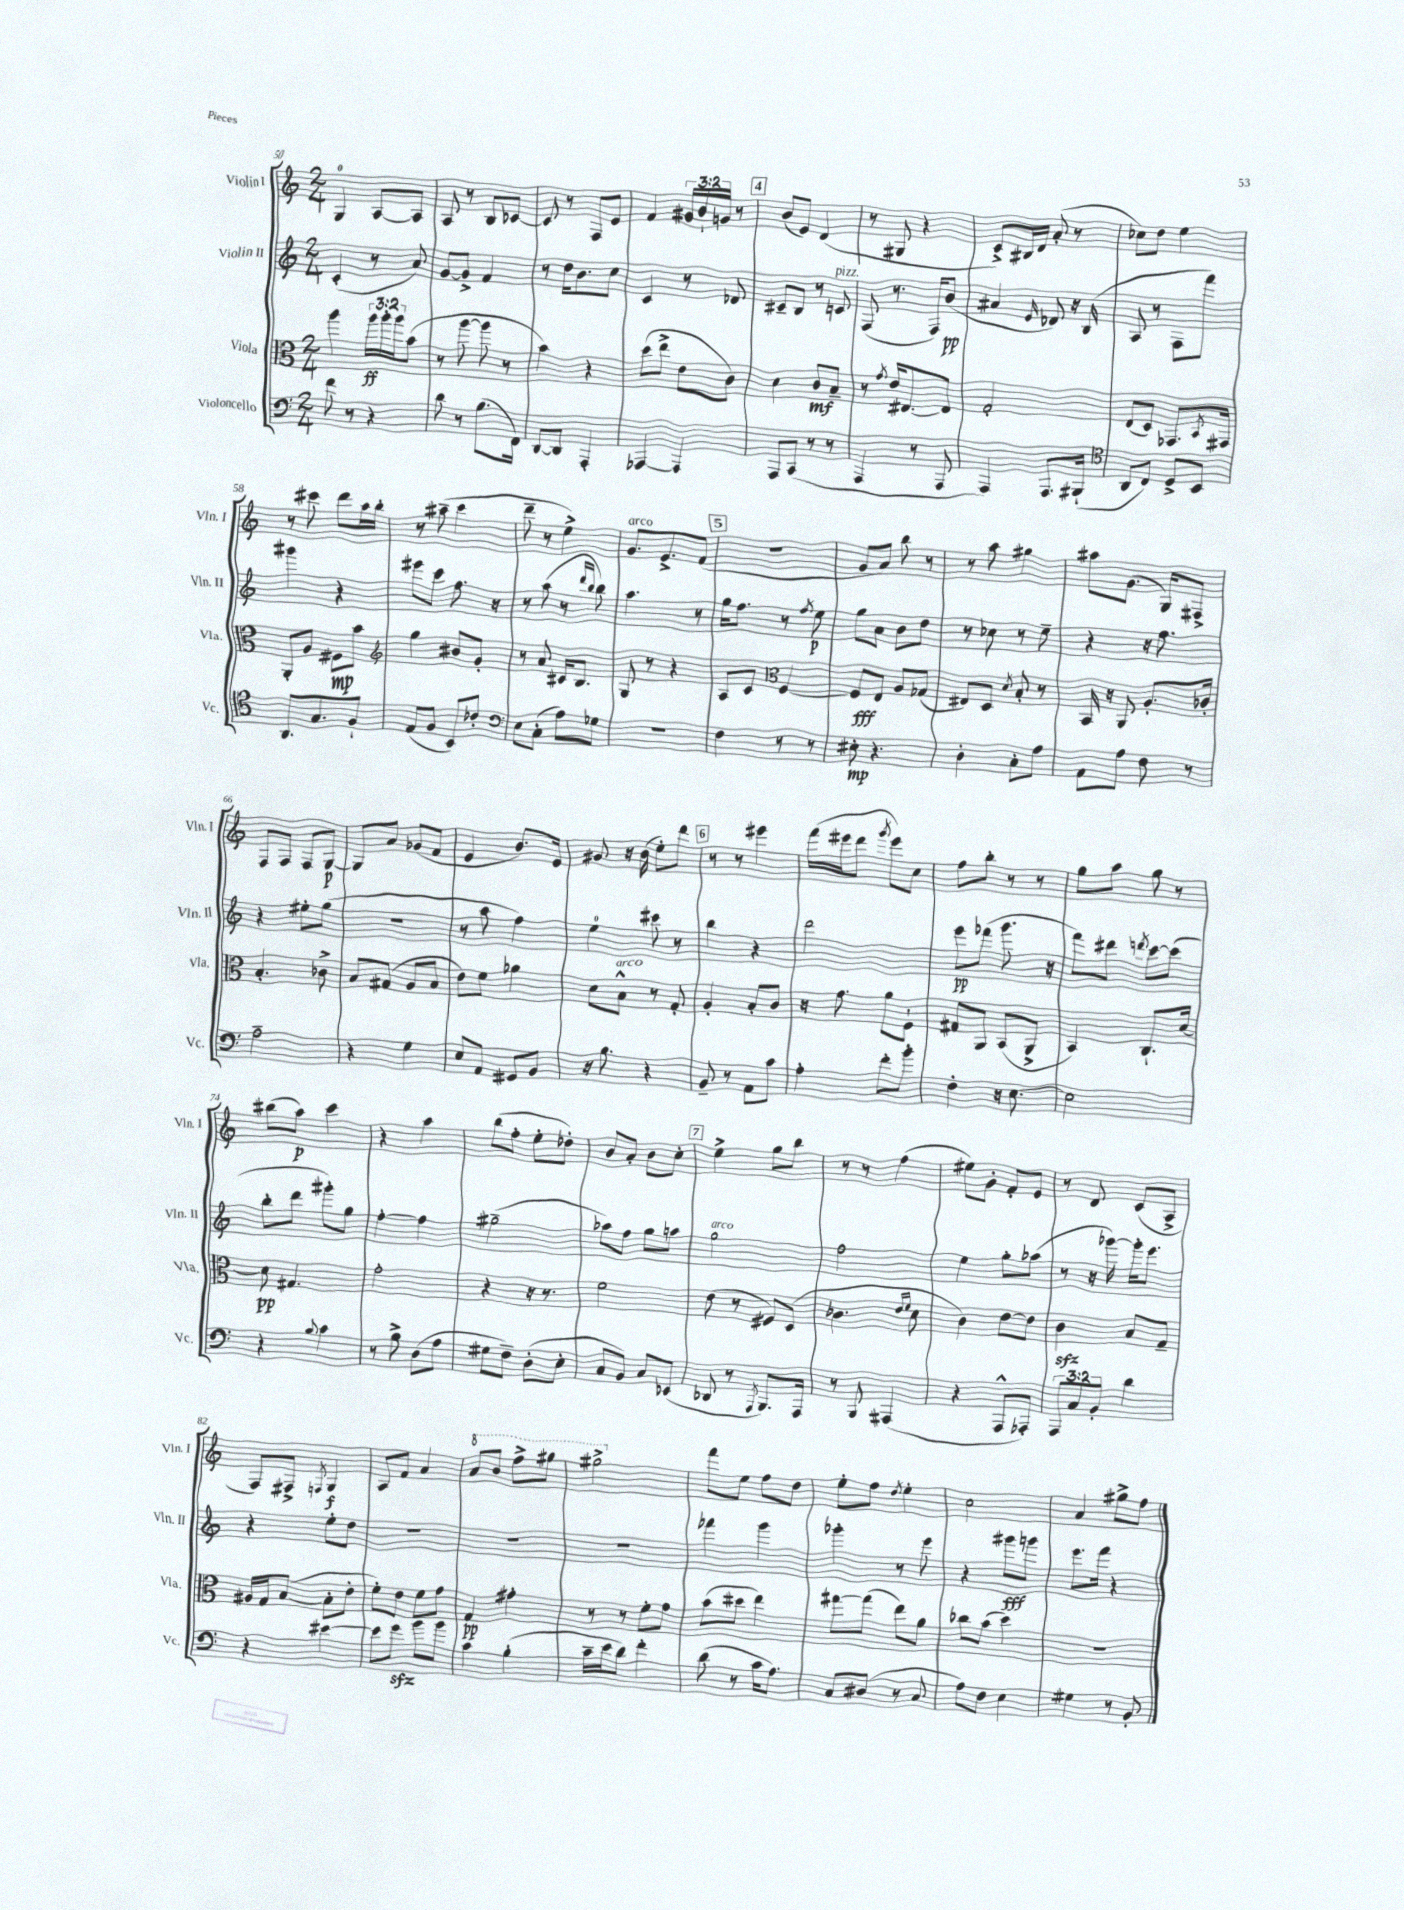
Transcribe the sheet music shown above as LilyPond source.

<<
\new StaffGroup <<
\new Staff = "s0" \with { instrumentName = "Violin I" shortInstrumentName = "Vln. I" } {
    \clef treble \key c \major \numericTimeSignature \time 2/4 \override Staff.TupletNumber.text = #tuplet-number::calc-fraction-text
    g4-0 a8~ a8 |
    a8 r8 b8 ces'8~ |
    ces'8 r8 f8 e'8 |
    f'4 \tuplet 3/2 { gis'16 b'16-! g'16 } r8 |
    \mark \markup { \box "4" } b'8( e'8) d'4( |
    r8 gis8 r4 |
    c'8->) bis16 d'16 a'8-.( r8 |
    ces''8) d''8 e''4 |
    r8 cis'''8 d'''8 a''16 b''16-. |
    r8 ais''8--( c'''4 |
    d'''8-- r8 e''4->) |
    g'8.^\markup { \italic "arco" } e'8.-> f'8( |
    \mark \markup { \box "5" } R2 |
    g'8 a'8) b''8 r8 |
    r8 a''8 gis''4 |
    ais''8 g'8.( g16) fis8-> |
    f8 f8 f8 g8~\p |
    g8 a'8 ges'8( f'8 |
    e'4 b'8.) e'16 |
    gis'8 r16 b'16( e''8-.) d'''8 |
    \mark \markup { \box "6" } r8 r8 eis'''4 |
    f'''16( eis'''16 d'''8 \acciaccatura { g'''8 } eis'''8) c''8 |
    f''8 b''8-. r8 r8 |
    g''8 a''8 g''8 r8 |
    bis''8( a''8\p) c'''4 |
    r4 a''4 |
    b''8( f''8-. e''8-. des''8-.) |
    b'8 a'8-. b'8 c''8-. |
    \mark \markup { \box "7" } e''4-> g''8 b''8 |
    r8 r8 f''4( |
    eis''8) g'8-. f'8-. e'8 |
    r8 d'8 c'8( a8-> |
    f8) fis8-> \acciaccatura { f8 } g4\f |
    a8 f'8 a'4 |
    \ottava #1 a''8 b''8 f'''8-> gis'''8 |
    gis'''2-> \ottava #0 |
    f'''8 e''8 f''8 d''8 |
    e''8-. f''8 \acciaccatura { d''8 } e''4-. |
    c''2 |
    a'4 gis''8-> f''8 \bar "|." |
}
\new Staff = "s1" \with { instrumentName = "Violin II" shortInstrumentName = "Vln. II" } {
    \clef treble \key c \major \numericTimeSignature \time 2/4
    c'4-.( r8 a'8) |
    g'8~ g'8-> f'4 |
    r8 d''16 b'8. c''8 |
    c'4 r8 des'8 |
    \mark \markup { \box "4" } cis'8-- b8 r8 c'8^\markup { \italic "pizz." } |
    f8( r8. f16) b'8\pp( |
    ais'4 \grace { e'16 } des'8) r16 b16( |
    a8 r8 f8 f'''8) |
    gis'''4 r4 |
    eis'''8 c'''8 f''8. r16 |
    r8 a''8( r8 \grace { d'''16 b''16 } b''8) |
    a''4. r8 |
    \mark \markup { \box "5" } g''16 f''8. r8 \acciaccatura { f''8 } e''8\p |
    g''8 a'8 b'8 d''8 |
    r8 ces''8 r8 e''8-- |
    r4 r16 f''8. |
    r4 eis''8-. g''8( |
    r2 |
    r8 a''8 f''4) |
    e''4-0 cis'''8 r8 |
    \mark \markup { \box "6" } b''4 r4 |
    d'''2 |
    e'''8\pp fes'''8( g'''8. r16 |
    f'''8) dis'''8 \acciaccatura { d'''8 } c'''8~ c'''8( |
    b''8-. d'''8 gis'''8-.) g''8 |
    f''4~-. f''4 |
    gis''2--( |
    aes''8) f''8 g''8 a''8 |
    \mark \markup { \box "7" } g''2^\markup { \italic "arco" } |
    f''2 |
    e''4 g''8-. aes''8( |
    r8 r16 ges'''16~) ges'''16-. e'''8. |
    r4 e''8-. d''8 |
    R2 |
    R2 |
    R2 |
    fes'''4 g'''4 |
    ges'''4-. r8 e'''8 |
    r4 gis'''8\fff g'''8 |
    e'''8. f'''16 r4 \bar "|." |
}
\new Staff = "s2" \with { instrumentName = "Viola" shortInstrumentName = "Vla." } {
    \clef alto \key c \major \numericTimeSignature \time 2/4 \override Staff.TupletNumber.text = #tuplet-number::calc-fraction-text
    a''4 \tuplet 3/2 { a''16\ff a''16-. a''16 } b'8( |
    r8 a''8~ a''8 r8 |
    b'4) r4 |
    d''8( e''8-> e'8 c'8) |
    \mark \markup { \box "4" } d'4 c'8\mf b8-- |
    r8 \acciaccatura { g'8 } e'16 eis8.~ eis8 |
    g2-. |
    e8( d8) ges,8. \acciaccatura { b,8 } gis,16 |
    a,8-. a8 fis8\mp b'8 |
    \clef treble g''4 bis'8 g'8-. |
    r8 a'8 cis'16 b8. |
    g8 r8 r4 |
    \mark \markup { \box "5" } a8 c'8 \clef alto f4~ |
    f8\fff e8 a8 ges8( |
    eis8) d8 \acciaccatura { d'8 } b8-. r8 |
    b,16 r16 a,8 a8.-. ces'16-. |
    b4.-. ces'8-> |
    b8 gis8( a8 b8 |
    e'8) f'8 aes'4 |
    d'8 b8-^^\markup { \italic "arco" } r8 g8-. |
    \mark \markup { \box "6" } a4-. b8-. c'8 |
    r16 g'8. a'8 f8-! |
    gis8 a,8 b,8( a,8-> |
    b,4) c8.-! d'16~ |
    d'8\pp gis4. |
    g'2-. |
    r4 r16 r8. |
    f'2 |
    \mark \markup { \box "7" } e'8( r8 fis8) d8( |
    ces'4. \grace { e'16 f'16 } d'8 |
    c'4) e'8~ e'8 |
    c'4\sfz b8 g8-- |
    ais16 g16 b8~( b8-. e'8-. |
    f'8-.) e'8 f'8 g'8 |
    g4\pp gis'4-. |
    r8 r8 f'8-. g'8 |
    b'8( dis''8 e''4) |
    gis''8~ gis''8( e''8) a'8 |
    ces''8 b'8( d''4) |
    R2 \bar "|." |
}
\new Staff = "s3" \with { instrumentName = "Violoncello" shortInstrumentName = "Vc." } {
    \clef bass \key c \major \numericTimeSignature \time 2/4 \override Staff.TupletNumber.text = #tuplet-number::calc-fraction-text
    f'8 r8 r4 |
    d'8 r8 b8.( f,16) |
    d,8~ d,8 a,,4-. |
    aes,,4~ aes,,4 |
    \mark \markup { \box "4" } a,,8 c,8( r8 r8 |
    a,,4 r8 a,,8 |
    a,,4) a,,8. bis,,16-!( |
    \clef tenor a,8 c8) d8-> b,8 |
    a,8. g8. f8-! |
    e8( f8 b,8) ces'8-. |
    \clef bass e8 c8-.( a8) ges8 |
    R2 |
    \mark \markup { \box "5" } f4 r8 r8 |
    eis8-.\mp r4. |
    d4-. c8-. a8 |
    a,8 a8 f8 r8 |
    a2-- |
    r4 g4 |
    e8 a,8 gis,8 b,8 |
    r16 b8. r4 |
    \mark \markup { \box "6" } b,8-- r8 a,8 c'8 |
    a4-. f'8-. b'8-. |
    f4-. r16 e8.~ |
    e2 |
    r4 \appoggiatura { b8 } c'4 |
    r8 b8-> d8( a8 |
    gis8 f8--) d8-.( e8-. |
    c8 b,8) c8 ees,8( |
    \mark \markup { \box "7" } des,8 r8 \acciaccatura { a,,8 } b,,8.) a,,16 |
    r8 b,,8 ais,,4( |
    r4 a,,8-^ aes,,8-.) |
    \tuplet 3/2 { a,,8 c8 b,8-. } d'4 |
    r4 eis'4~ |
    eis'8 g'8\sfz b'8 b'8 |
    c'4 b4-.( |
    c'16-- e'16 d'8) f'4-. |
    d'8( r8 c'16 a8.) |
    c8 dis8( r8 c8 |
    a8) f8 e4 |
    gis4 r8 b,8-. \bar "|." |
}
>>
>>
\layout { \context { \Score currentBarNumber = #50 } }
